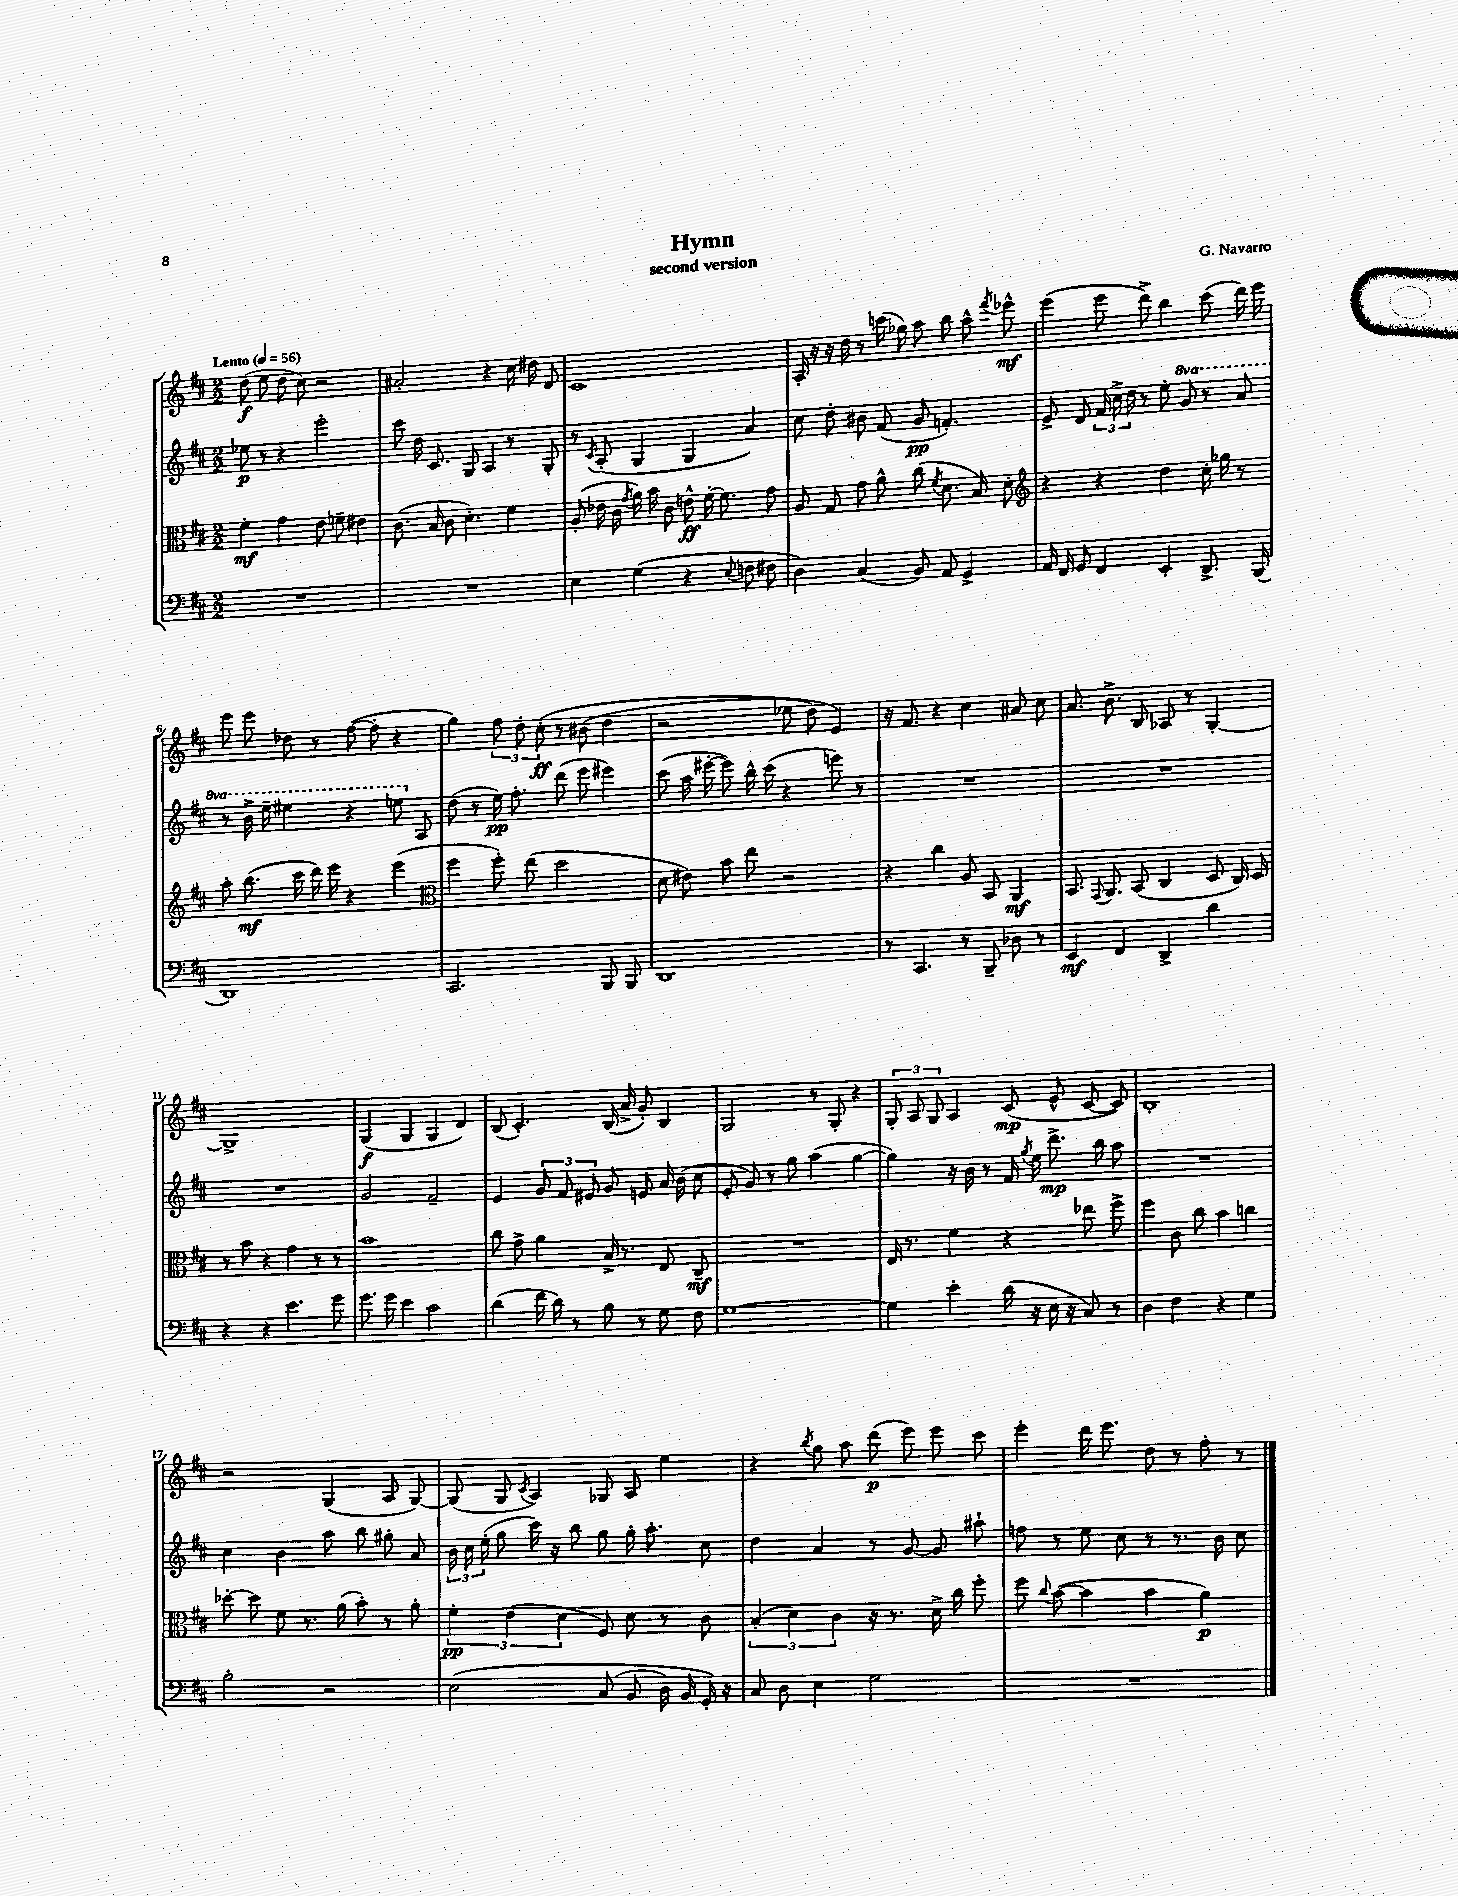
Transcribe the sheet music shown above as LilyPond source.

\header { title = "Hymn" composer = "G. Navarro" subtitle = "second version" }
<<
\new StaffGroup <<
\new Staff = "s0" {
    \clef treble \key d \major \numericTimeSignature \time 2/2 \tempo "Lento" 4 = 56
    \autoBeamOff d''8\f( e''8 d''8 cis''8) r2 |
    ais'2-. r4 cis''16 dis''16 d'8 |
    cis'1 |
    a16-. r16 r16 d''16 r8 c'''16( ges''16) a''8 b''8 a''8-^ \acciaccatura { fis'''8 } ees'''8-^\mf |
    e'''4( e'''8 d'''8->) b''4 cis'''8( d'''16) e'''16 |
    e'''8 e'''8 des''8 r8 fis''8~( fis''8-. r4 |
    g''4) \tuplet 3/2 { fis''8 d''8-. cis''8-.\ff\( } r8 bis'8( d''4 |
    r2 ees''8 d''8) e'4\) |
    r16 fis'8. r4 cis''4 ais'8 cis''8 |
    a'8. b'8.-> b8 aes8 r8 g4~-. |
    g1-> |
    g4\f( g4 g4 d'4) |
    b8( cis'4.-.) b16( a'16-> g'8-.) b4 |
    g2 r8 g8-. r4 |
    \tuplet 3/2 { g8-. a8 g8 } a4 cis'8\mp( e'8-^ cis'8~ cis'8) |
    b1-. |
    r2 g4( a8 g8~) |
    g8( g8 \acciaccatura { cis'8 } a4) ges8 a8 e''4 |
    r4 \acciaccatura { b''8 } g''8 a''8 d'''8\p( e'''8) e'''8 cis'''8 |
    e'''4-. d'''16 e'''8. d''8 r8 fis''8-. r8 \bar "|." |
}
\new Staff = "s1" {
    \clef treble \key d \major \numericTimeSignature \time 2/2 \set Staff.ottavationMarkups = #ottavation-simple-ordinals
    \autoBeamOff ees''8\p r8 r4 e'''2-. |
    cis'''8 d''16 cis'8. g8 a4 r8 g8-. |
    r8 \acciaccatura { cis'8 } a8-.( g4 g4 a'4) |
    cis''8 d''8-. bis'8 fis'8( g'8\pp f'4.-.) |
    e'8-> d'8 \tuplet 3/2 { fis'16 cis''16-> d''16 } r8 e''8-. \ottava #1 g''8 r8 a''8 |
    r8 b''16-> e'''16-- eis'''4 r4 e'''8 \ottava #0 a8 |
    d''8( r8 e''16\pp) fis''8.-. d'''8( e'''8 eis'''4) |
    cis'''8( a''16 eis'''16~-. eis'''8) b''16-^ cis'''16( r4 e'''8) r8 |
    R1 |
    R1 |
    R1 |
    g'2 fis'2-- |
    e'4 \tuplet 3/2 { g'8 fis'8 eis'8 } g'8 e'8 a'16 b'16( cis''8 |
    e'8-. g'8) r8 g''8 a''4( g''4~ |
    g''4) r16 b'16 r8 fis'16 \acciaccatura { g''8 } e''16 d'''8.->\mp b''16 a''8 |
    R1 |
    cis''4 b'4 a''8 b''8 gis''8-. a'8 |
    \tuplet 3/2 { b'16 cis''16 e''16-.( } g''8 cis'''16) r16 b''8 g''8 g''16-. a''8.-. cis''8 |
    d''4 a'4 r8 g'8~ g'8 ais''8-! |
    f''8 r8 e''8 cis''8 r8 r8. b'16 cis''8 \bar "|." |
}
\new Staff = "s2" {
    \clef alto \key d \major \numericTimeSignature \time 2/2
    \autoBeamOff fis'4-.\mf g'4 e'8 f'8-- eis'4 |
    cis'8.( b16 cis'8 d'4.-.) fis'4 |
    a8-.( ees'16 cis'16 \acciaccatura { g'8 } a'16) b'16 cis'8 e'8-^\ff fis'16~-. fis'8. g'8 |
    a8 g8 g'8 a'8-^ cis''8( \acciaccatura { fis'8 } d'8. b16) d'8-. |
    \clef treble r4 r4 d''4 cis''16-. ges''16 r8 |
    a''8-. b''8.\mf( cis'''16 d'''16) e'''16 r4 e'''4( |
    \clef alto fis''4 fis''8-.) e''8( d''2 |
    d'8 eis'8) b'8 e''8 r2 |
    r4 cis''4 a8 b,8 a,4\mf |
    b,8. \appoggiatura { g,8 } a,8. b,8( cis4 d8 cis16) d16 |
    r8 b'8 r4 g'4 r8 r8 |
    b'1 |
    cis''8 g'8-> a'4 b16-> r8. e8 cis8--\mf |
    R1 |
    e16 r8. fis'4 r4 ees''8 fis''8-> |
    fis''4 cis'8 cis''8 b'4 c''4 |
    des''8~-. des''8 fis'8 r8. a'16( b'8-.) r8 a'8-. |
    \tuplet 3/2 { fis'4-.\pp e'4( d'4 } fis8) d'8 r8 cis'8 |
    \tuplet 3/2 { b4-.( d'4) cis'4 } r16 r8. d'16-> cis''16 fis''8-. |
    fis''8 \appoggiatura { cis''8 } b'8~( b'4 b'4 a'4\p) \bar "|." |
}
\new Staff = "s3" {
    \clef bass \key d \major \numericTimeSignature \time 2/2
    \autoBeamOff R1 |
    R1 |
    e4 g4( r4 \appoggiatura { e8 } f8 fis8 |
    d4) cis4( b,8) a,8 g,4-> |
    a,16 fis,16 g,8 fis,4 e,4-. d,8.-> b,,16( |
    d,1) |
    cis,2. b,,8 b,,8 |
    d,1 |
    r8 cis,4. r8 b,,8-- des8 r8 |
    e,4\mf fis,4 d,4-> d'4 |
    r4 r4 e'4. g'8 |
    g'8. g'16 e'4 cis'2 |
    d'4( fis'16 d'16) r8 b8 r8 g8 fis8 |
    g1~ |
    g4 e'4-. d'16( r16 e16 r16 cis8) r8 |
    d4 fis4 r4 g4 |
    b2-. r2 |
    e2\( cis8( b,8 d16) b,16 g,16-.\) r16 |
    cis8 d8 e4 g2 |
    R1 \bar "|." |
}
>>
>>
